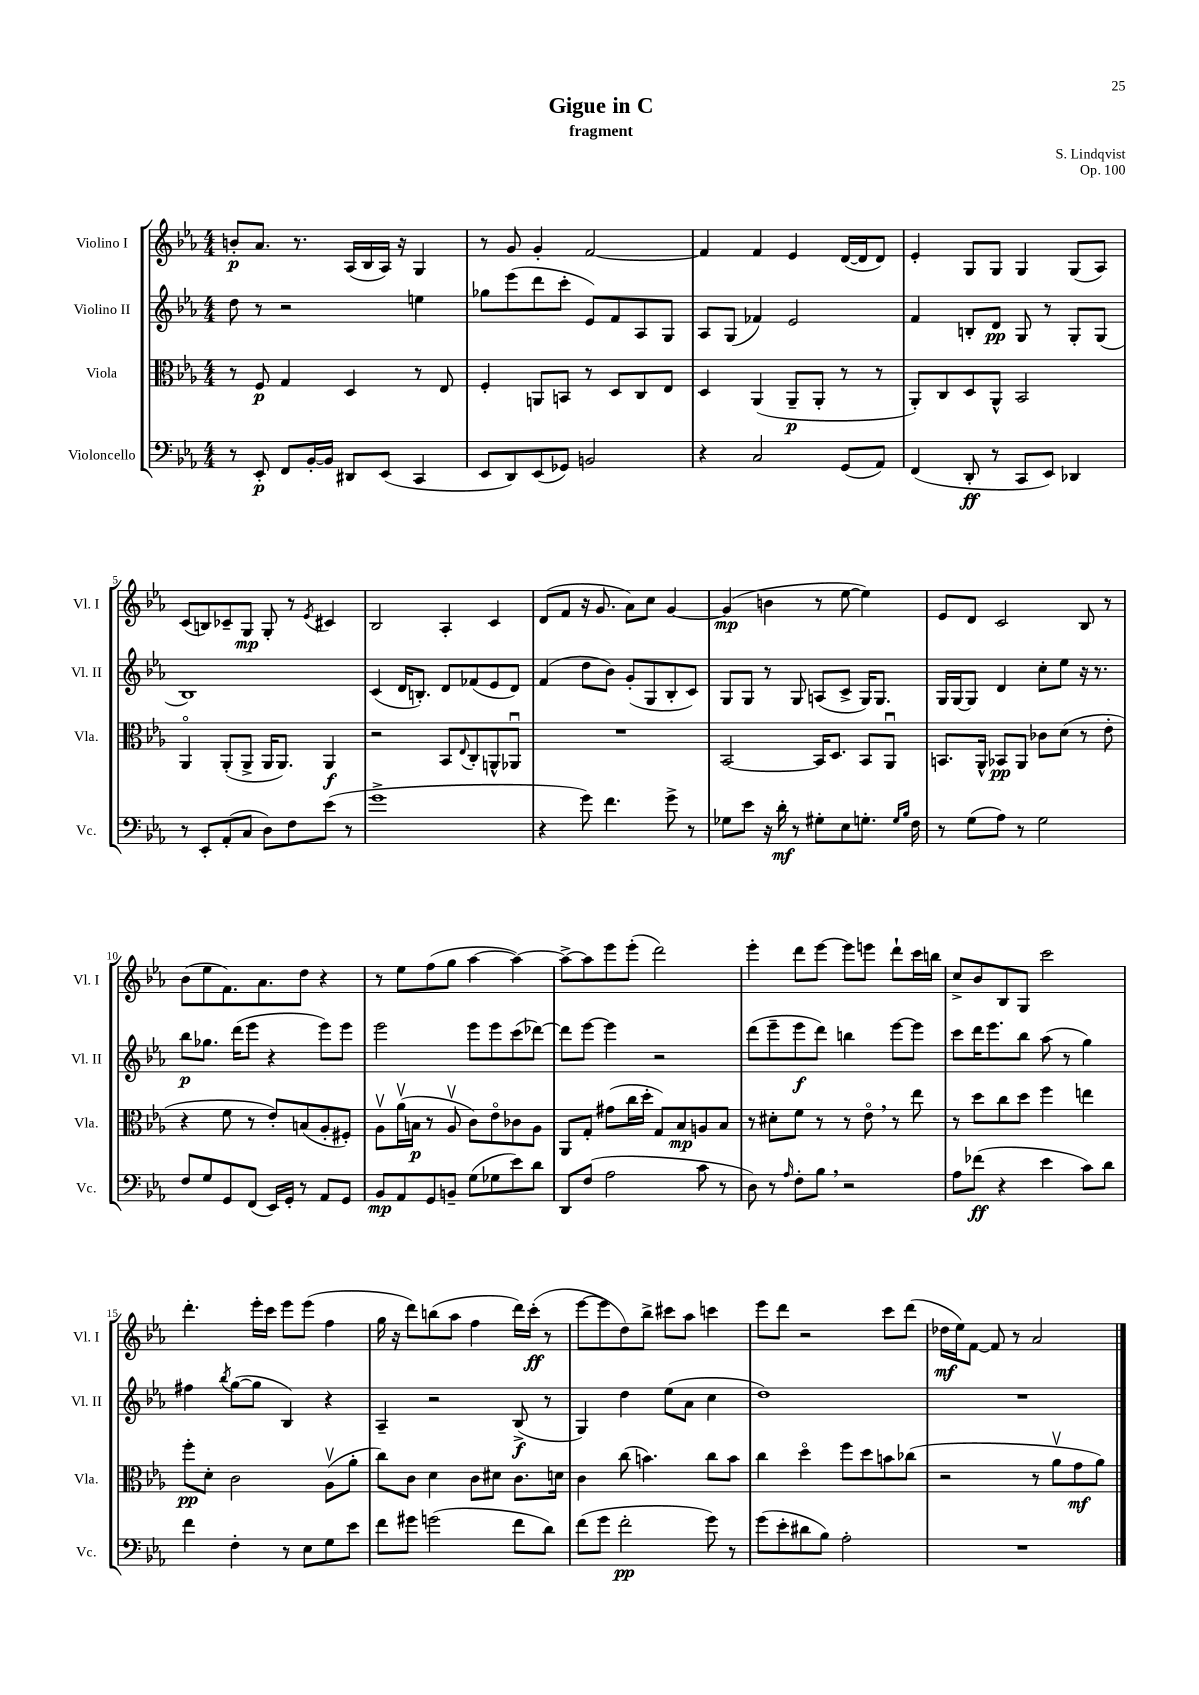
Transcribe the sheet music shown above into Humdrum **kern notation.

**kern	**kern	**kern	**kern
*staff4	*staff3	*staff2	*staff1
*clefF4	*clefC3	*clefG2	*clefG2
*k[b-e-a-]	*k[b-e-a-]	*k[b-e-a-]	*k[b-e-a-]
*M4/4	*M4/4	*M4/4	*M4/4
8r	8r	8dd\	8b'/L
8EE-'/	8F/	8r	8.a-/J
8FF/L	4G/	2r	.
.	.	.	8.r
[16BB-'/L	.	.	.
16BB-/]JJ	.	.	.
8DD#/L	4D/	.	(16A-/LL
.	.	.	16B-/
(8EE-/J	.	.	16A-/JJ)
.	.	.	16r
4CC/	8r	4ee\	4G/
.	8E-/	.	.
=	=	=	=
8EE-/L	4F'/	8gg-\L	8r
8DD/)	.	(8eee-\	8g/
(8EE-/	8AA/L	8ddd\	4g'/
8GG-/J)	8BB/J	8ccc'\J	.
2BB/	8r	8e-/L)	[2f/
.	8D/L	8f/	.
.	8C/	8A-/	.
.	8E-/J	8G/J	.
=	=	=	=
4r	4D/	8A-/L	4f/]
.	.	(8G/J	.
2C/	(4AA-/	4f-/)	4f/
.	8AA-~/L	2e-/	4e-/
.	8AA-'/J	.	.
(8GG/L	8r	.	([16d/LL
.	.	.	16d/]J
8AA-/J)	8r	.	8d/J)
=	=	=	=
(4FF/	8AA-'/L)	4f/	4e-'/
.	8C/	.	.
8DD'/	8D/	8B'/L	8G/L
8r	8AA-^^/J	8d/J	8G/J
8CC/L	2BB-/	8G/	4G/
8EE-/J)	.	8r	.
4DD-/	.	8G'/L	(8G/L
.	.	(8G/J	8A-/J)
=	=	=	=
8r	4AA-o/	1B-)	(8c/L
8EE-'/L	.	.	8B/)
(8AA-'/	(8AA-'/L	.	8c-~/
8C/J	8AA-^/J	.	8G/J
8D\L)	16AA-/LK	.	8G'/
.	8.AA-/J)	.	.
8F\	.	.	8r
.	.	.	8qe-/
(8e-\J	4AA-/	.	4c#/
8r	.	.	.
=	=	=	=
1g^	2r	(4c/	2B-/
.	.	16d/LK	.
.	.	8.B'/J)	.
.	8BB-/L	8d/L	4A-'/
.	8qqE-/	.	.
.	8C'/	(8f-/	.
.	8AA^^/	8e-/	4c/
.	8AA-u/J	8d/J)	.
=	=	=	=
4r	1r	(4f/	(8d/L
.	.	.	8f/J
8g\)	.	8dd\L	16r
.	.	.	8.g/
4.f\	.	8b-\J)	.
.	.	(8g'/L	8a-\L)
.	.	8G/	8cc\J
8g^\	.	8B-'/	[4g/
8r	.	8c/J)	.
=	=	=	=
8G-\L	[2BB-/	8G/L	(4g/]
8e-\J	.	8G/J	.
16r	.	8r	4b\
16d'\	.	.	.
8r	.	8G/	.
8G#'\L	16BB-/]LK	(8A/L	8r
.	8.D/J	.	.
8E-\	.	8c^/J	[8ee-\
8.G'\J	8BB-/L	16G/LK)	4ee-\])
.	.	8.G/J	.
.	8AA-u/J	.	.
16qqG/LL	.	.	.
16qqB-/JJ	.	.	.
16F\	.	.	.
=	=	=	=
8r	8.BB/L	16G/LL	8e-/L
.	.	[16G/J	.
(8G\L	.	8G/]J	8d/J
.	16AA-^^/Jk	.	.
8A-\J)	8BB-/L	4d/	2c/
8r	8AA-/J	.	.
2G\	8c-\L	8cc'\L	.
.	(8d\J	8ee-\J	.
.	8r	16r	8B-/
.	.	8.r	.
.	8e-'\	.	8r
=	=	=	=
8F/L	4r	8bb-\L	(8b-\L
8G/	.	8.gg-\J	8ee-\
8GG/	8f\	.	8.f\)
.	.	(16ddd\LK	.
(8FF/J	8r	8eee-\J	.
.	.	.	8.a-\
16EE-/LL)	8e-'/L)	4r	.
16GG'/JJ	.	.	.
8r	(8B/	.	8dd\J
8AA-/L	8A-'/	8eee-\L)	4r
8GG/J	8F#'/J)	8eee-\J	.
=	=	=	=
8BB-/L	8A-v\L	2eee-\	8r
8AA-/	(16a-v\L	.	8ee-\L
.	16B\JJ	.	.
8GG/	8r	.	(8ff\
8BB~/J	8A-v/	.	8gg\J
(8G\L	8c\L)	8eee-\L	[4aa-\
8G-\	8e-o\	8eee-\	.
8e-\)	8c-\	(8ccc\	4aa-\_)
8d\J	8A-\J	[8ddd-\J)	.
=	=	=	=
8DD/L	8AA-/L	8ddd-\]L	8aa-^\_L
(8F/J	8G'/J	[8eee-\J	8aa-\]
2A-\	(8g#\L	4eee-\]	8eee-\
.	16cc\L	.	(8eee-'\J
.	16dd'\JJ	.	.
.	8G/L)	2r	2ddd\)
.	8B-/	.	.
8c\	8A/	.	.
8r	8B-/J	.	.
=	=	=	=
8D\)	8r	(8ddd\L	4eee-'\
8r	8d#'\L	8eee-~\	.
16qqA-/	.	.	.
8F'\L	8f\J	8eee-\	8ddd\L
8B-\J	8r	8ddd\J)	[8eee-\J
2r	8r	4bb\	8eee-\]L
.	8e-o\	.	8eee\J
.	8r	[8eee-\L	8ddd`\L
.	8ee-\	8eee-\]J	16ccc\L
.	.	.	16bb\JJ
=	=	=	=
8A-\L	8r	8ccc\L	8cc^/L
(8f-\J	8dd\L	16ddd\K	8b-/
.	.	8.eee-\	.
4r	8cc\	.	8B-/
.	8dd\J	8bb-\J	8G/J
4e-\	4ff\	(8aa-\	2ccc\
.	.	8r	.
8c\L)	4ee\	4gg\)	.
8d\J	.	.	.
=	=	=	=
4f\	8ff'\L	4ff#\	4.ddd'\
.	8d'\J	.	.
.	.	8qbb-/	.
4F'\	2c\	([8gg\L	.
.	.	8gg\]J	16eee-'\LL
.	.	.	16ccc\JJ
8r	.	4B-/)	8eee-\L
8E-\L	.	.	(8eee-\J
8G\	(8A-v\L	4r	4ff\
8e-\J	8a-'\J	.	.
=	=	=	=
8f\L	8cc\L)	4A-~/	16gg\
.	.	.	16r
8g#\J	8c\J	.	8ddd\L)
(2g\	4d\	2r	(8bb\
.	.	.	8aa-\J
.	8c\L	.	4ff\
.	8d#\J	.	.
8f\L	8.c\L	(8B-^/	16ddd\LL)
.	.	.	(16ccc'\JJ
8d\J)	.	8r	8r
.	16d\Jk	.	.
=	=	=	=
(8f\L	4c\	4G/)	[8eee-\L
8g\J	.	.	8eee-\]
2f'\	(8cc\	4dd\	8dd\)
.	4.b\)	.	8bb-^\J
.	.	(8ee-\L	8ccc#\L
.	.	8a-\J	8aa-\J
8g\)	8cc\L	4cc\	4ccc\
8r	8b\J	.	.
=	=	=	=
(8g\L	4cc\	1dd)	8eee-\L
8e-'\	.	.	8ddd\J
8d#\	4ddo\	.	2r
8B-\J)	.	.	.
2A-'\	8ff\L	.	.
.	8dd\	.	.
.	8b\	.	8ccc\L
.	(8cc-\J	.	(8ddd\J
=	=	=	=
1r	2r	1r	16dd-\LL
.	.	.	16ee-\J)
.	.	.	[8f\J
.	.	.	8f/]
.	.	.	8r
.	8r	.	2a-/
.	8a-v\L	.	.
.	8g\	.	.
.	8a-\J)	.	.
==	==	==	==
*-	*-	*-	*-
